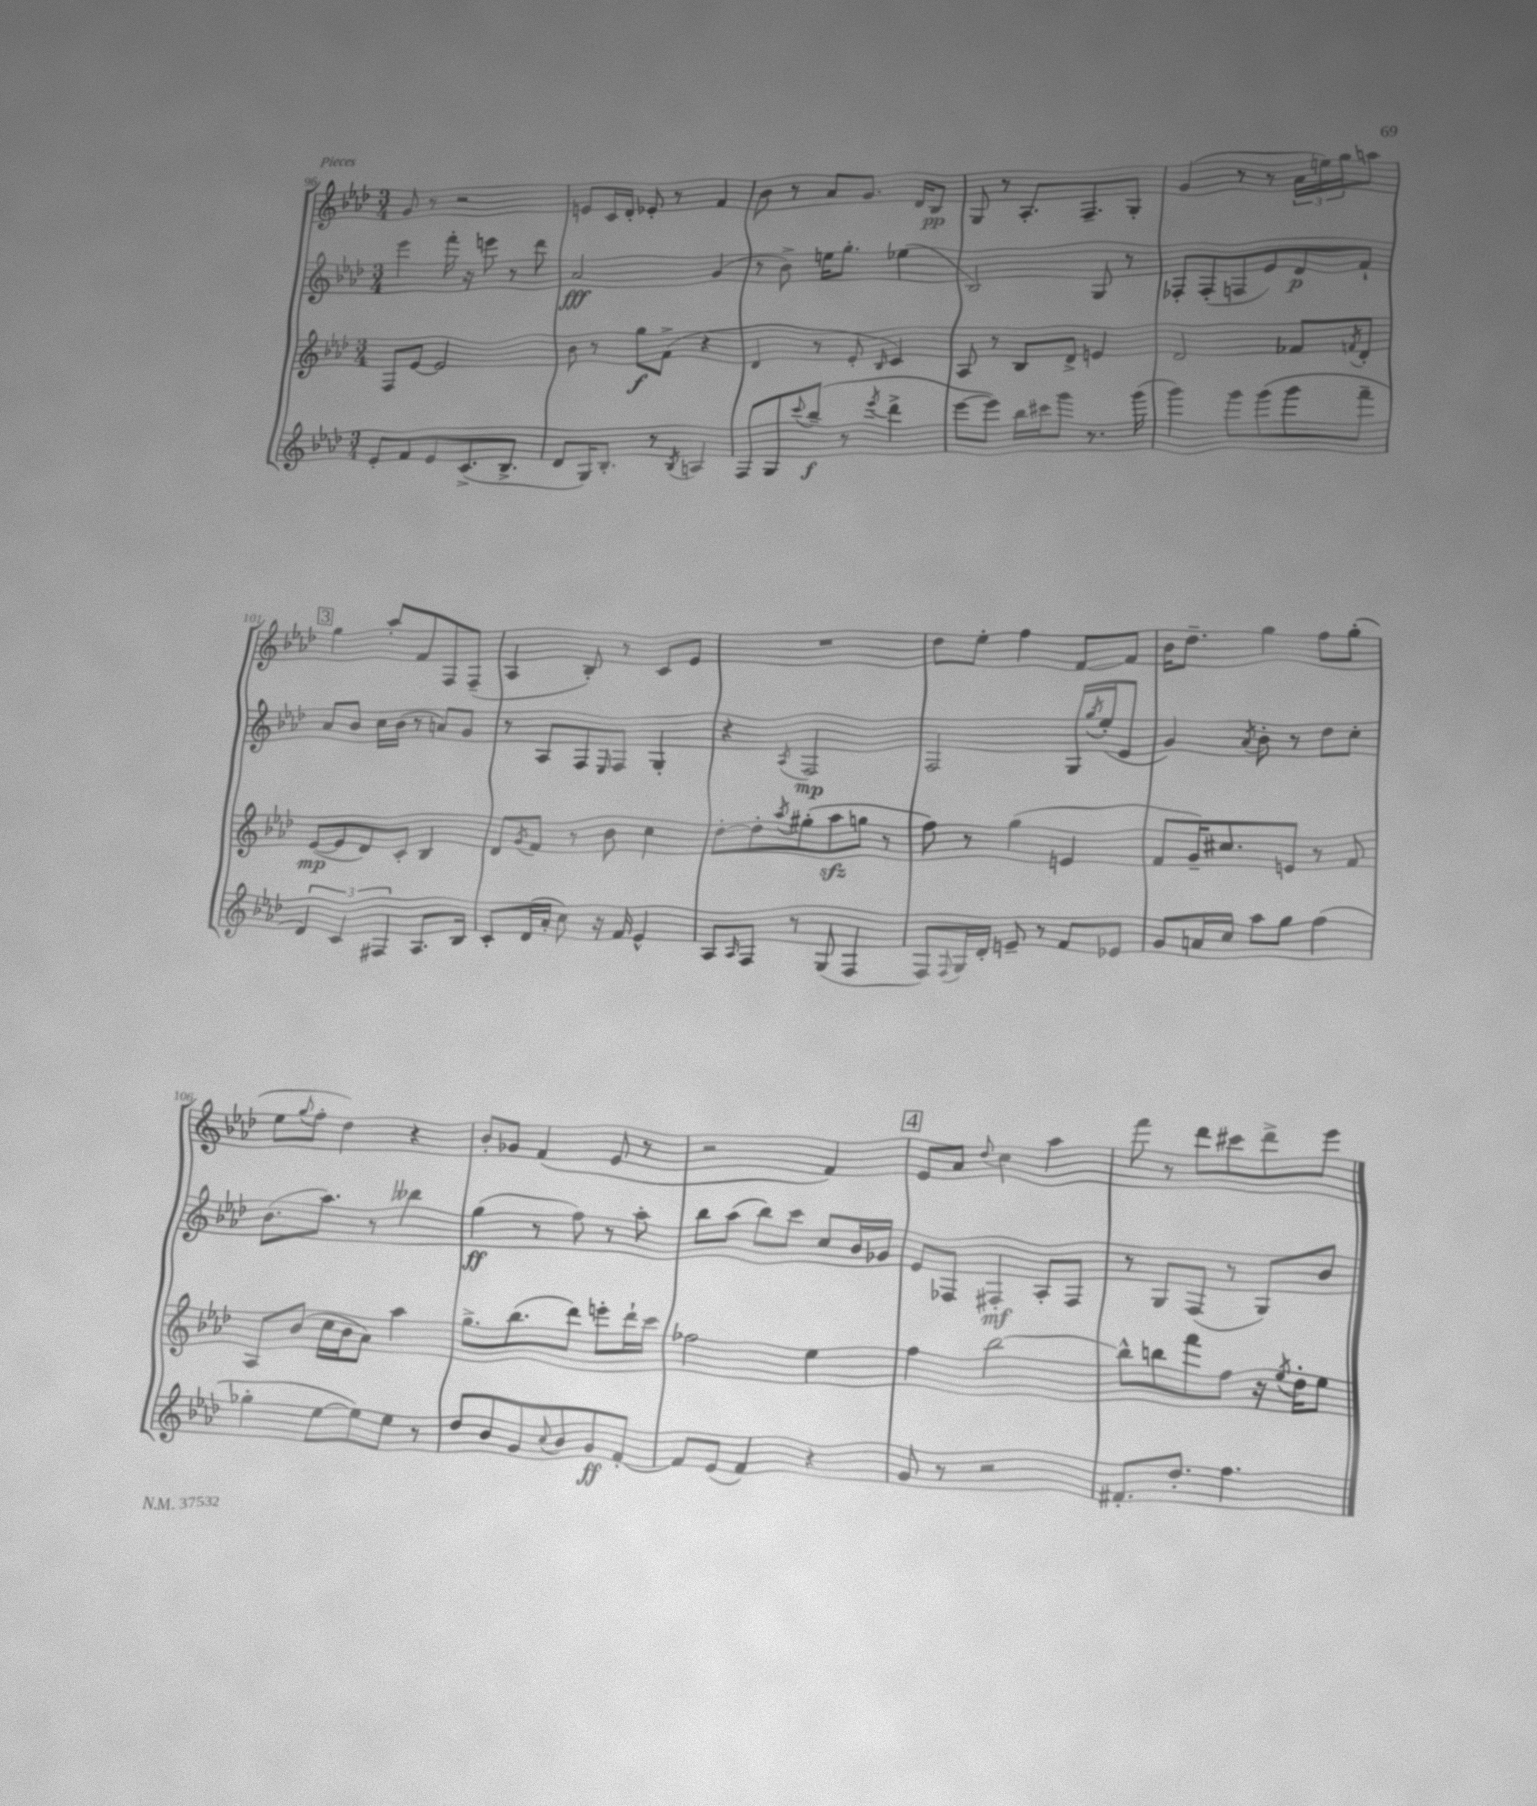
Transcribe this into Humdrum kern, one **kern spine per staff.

**kern	**dynam	**kern	**dynam	**kern	**dynam	**kern	**dynam
*part4	*part4	*part3	*part3	*part2	*part2	*part1	*part1
*staff4	*staff4	*staff3	*staff3	*staff2	*staff2	*staff1	*staff1
*clefG2	*	*clefG2	*	*clefG2	*	*clefG2	*
*k[b-e-a-d-]	*	*k[b-e-a-d-]	*	*k[b-e-a-d-]	*	*k[b-e-a-d-]	*
*M3/4	*	*M3/4	*	*M3/4	*	*M3/4	*
=96	=96	=96	=96	=96	=96	=96	=96
8e-'/L	.	8F/L	.	4eee-\	.	8g/	.
8f/	.	[8e-/J	.	.	.	8r	.
8e-/	.	2e-/]	.	16fff'\	.	2r	.
.	.	.	.	16r	.	.	.
(8.c^/	.	.	.	8eeen\	.	.	.
.	.	.	.	8r	.	.	.
8.B-^/J	.	.	.	.	.	.	.
.	.	.	.	8ddd-\	.	.	.
=97	=97	=97	=97	=97	=97	=97	=97
8d-/L	.	8b-\	.	2a-/	fff	8en/L	.
16G/K)	.	8r	.	.	.	16c/L	.
8.B-'/J	.	.	.	.	.	16d-'/JJ	.
.	.	8gg\L	f	.	.	8e-X'/	.
8r	.	(8f^\J	.	.	.	8r	.
8qB-/	.	.	.	.	.	.	.
4An/	.	4r	.	(4g/	.	4f/	.
=98	=98	=98	=98	=98	=98	=98	=98
8F/L	.	4d-/	.	8r	.	8b-\	.
8G/	.	.	.	8b-^\)	.	8r	.
8qqccc/	.	.	.	.	.	.	.
(8bb-~/J	f	8r	.	16een\KL	.	8a-/L	.
.	.	.	.	8.gg'\J	.	.	.
8r	.	8e-'/	.	.	.	8.g/J	.
8qeee-/	.	16qqB-/	.	.	.	.	.
4ddd-^\	.	4c/)	.	(4ee-X\	.	.	.
.	.	.	.	.	.	16d-/KL	.
.	.	.	.	.	.	8B-/J	pp
=99	=99	=99	=99	=99	=99	=99	=99
[8eee-\L	.	8A-/	.	2B-/)	.	8G/	.
8eee-\J])	.	8r	.	.	.	8r	.
16bb-\LL	.	8B-/L	.	.	.	8.A-'/L	.
16ccc#X\J	.	.	.	.	.	.	.
8ggg\J	.	8d-^/J	.	.	.	.	.
.	.	.	.	.	.	8.F~/	.
8.r	.	4en/	.	8G/	.	.	.
.	.	.	.	8r	.	8G'/J	.
(16ggg\	.	.	.	.	.	.	.
=100	=100	=100	=100	=100	=100	=100	=100
4ggg\)	.	2d-/	.	8F-X'/L	.	(4g/	.
.	.	.	.	(8F-'/	.	.	.
8ggg\L	.	.	.	8Fn/	.	8r	.
(8ggg\	.	.	.	8e-/)	.	8r	.
8ggg\	.	8f-X/L	.	8d-/	p	24a-\LL	.
.	.	.	.	.	.	24een\)	.
.	.	.	.	.	.	24gg\J	.
.	.	8qfn/	.	.	.	.	.
8fff~\J	.	8d-'/J	.	8f`/J	.	8aan\J	.
!!LO:LB:g=z
!!LO:REH:place=s1:t=3
=101	=101	=101	=101	=101	=101	=101	=101
6d-/)	.	([8e-/L	mp	8a-/L	.	4gg\	.
.	.	8e-/]	.	8b-/J	.	.	.
6c/	.	.	.	.	.	.	.
.	.	8d-/)	.	16cc\LL	.	8aa-'/L	.
.	.	.	.	(16b-\JJ	.	.	.
6F#X/	.	.	.	.	.	.	.
.	.	8c'/J	.	8r	.	8f/	.
8.A-/L	.	4B-/	.	8an/L)	.	8F/	.
.	.	.	.	8g/J	.	(8F~/J	.
16B-/Jk	.	.	.	.	.	.	.
=102	=102	=102	=102	=102	=102	=102	=102
8c'/L	.	8d-/L	.	8r	.	4A-/	.
.	.	8qg/	.	.	.	.	.
(16d-/L	.	8f/J	.	8A-/L	.	.	.
16a-'/JJ	.	.	.	.	.	.	.
8cc\)	.	8r	.	8F/	.	8B-'/)	.
.	.	.	.	16qqE-/	.	.	.
16r	.	8b-\	.	8F/J	.	8r	.
16f/	.	.	.	.	.	.	.
4e-^^/	.	4cc\	.	4G'/	.	8c/L	.
.	.	.	.	.	.	8e-/J	.
=103	=103	=103	=103	=103	=103	=103	=103
8A-/L	.	[8dd-'\L	.	4r	.	2.r	.
16qqA-/	.	.	.	.	.	.	.
8F/J	.	8dd-'\]	.	.	.	.	.
.	.	8qaa-/	.	8qA-/	.	.	.
8r	.	(8gg#X'\	.	2F/	mp	.	.
(8G/	.	8aa-zz\	.	.	.	.	.
4F/	.	8ggn\J	.	.	.	.	.
.	.	8r	.	.	.	.	.
=104	=104	=104	=104	=104	=104	=104	=104
8F/L)	.	8ff\)	.	2F/	.	8dd-\L	.
8qqF/	.	.	.	.	.	.	.
16G/L	.	8r	.	.	.	8ee-'\J	.
16d-'/JJ	.	.	.	.	.	.	.
8en~/	.	(4gg\	.	.	.	4ff\	.
8r	.	.	.	.	.	.	.
8f/L	.	4en/	.	16G/LL	.	[8f/L	.
.	.	.	.	8qgg/	.	.	.
.	.	.	.	(16ee-'/J	.	.	.
8e-X/J	.	.	.	8e-/J	.	8f/J]	.
=105	=105	=105	=105	=105	=105	=105	=105
8g/L	.	8f/L	.	4g/)	.	16b-\KL	.
.	.	.	.	.	.	8.dd-~\J	.
16an/L	.	16g~/K)	.	.	.	.	.
16cc/JJ	.	8.cc#X/	.	.	.	.	.
.	.	.	.	8qa-/	.	.	.
8aa-\L	.	.	.	8b-'\	.	4gg\	.
8gg\J	.	8en/J	.	8r	.	.	.
(4ff\	.	8r	.	8dd-\L	.	8ff\L	.
.	.	8f/	.	8cc'\J	.	(8gg'\J	.
!!LO:LB:g=z
=106	=106	=106	=106	=106	=106	=106	=106
4gg-X'\	.	8A-/L	.	(8.b-\L	.	8ee-\L	.
.	.	.	.	.	.	8qqgg/	.
.	.	(8b-/J	.	.	.	8ff'\J	.
.	.	.	.	8.aa-\J)	.	.	.
[8ee-\L	.	16cc\LL	.	.	.	4dd-\)	.
.	.	16b-\J	.	.	.	.	.
8ee-\])	.	8a-\J)	.	8r	.	.	.
8ee-\J	.	4aa-\	.	4bb--X\	.	4r	.
8r	.	.	.	.	.	.	.
=107	=107	=107	=107	=107	=107	=107	=107
8dd-/L	.	8.gg^\L	.	(4gg\	ff	8b-'/L	.
8b-/	.	.	.	.	.	8g-X/J	.
.	.	(8.bb-\	.	.	.	.	.
8g/	.	.	.	8r	.	(4f/	.
8qqcc/	.	.	.	.	.	.	.
8b-/	.	8ddd-\J)	.	8ff\)	.	.	.
8g/	ff	8eeen'\L	.	8r	.	8e-/	.
[8f'/J	.	16ddd-`\L	.	8aa-'\	.	8r	.
.	.	16ccc\JJ	.	.	.	.	.
=108	=108	=108	=108	=108	=108	=108	=108
8f/L]	.	2ff-X\	.	8bb-\L	.	2r	.
(8e-/J	.	.	.	(8aa-\J	.	.	.
4f/)	.	.	.	8bb-\L)	.	.	.
.	.	.	.	8ccc\J	.	.	.
4r	.	4ee-\	.	8cc/L	.	4f/)	.
.	.	.	.	16b-/L	.	.	.
.	.	.	.	16g-X/JJ	.	.	.
!!LO:REH:place=s1:t=4
=109	=109	=109	=109	=109	=109	=109	=109
8g/	.	4ff\	.	8e-/L	.	8e-/L	.
8r	.	.	.	8F-X/J	.	8a-/J	.
.	.	.	.	.	.	8qqdd-/	.
2r	.	[2bb-\	.	4F#X'/	mf	4cc\	.
.	.	.	.	8A-'/L	.	4aa-\	.
.	.	.	.	8F#/J	.	.	.
=110	=110	=110	=110	=110	=110	=110	=110
8.f#X'/L	.	8bb-^^\L]	.	8r	.	8fff\	.
.	.	8bbn\	.	8G/L	.	8r	.
8.dd-'/J	.	.	.	.	.	.	.
.	.	8fff\	.	(8F/J	.	8ddd-\L	.
4.ff\	.	8ff\J	.	8r	.	8ccc#X\	.
.	.	16r	.	8G/L)	.	8ddd-^\	.
.	.	8qee-/	.	.	.	.	.
.	.	16dd-'\KL	.	.	.	.	.
.	.	8ee-\J	.	8b-/J	.	8eee-\J	.
==	==	==	==	==	==	==	==
*-	*-	*-	*-	*-	*-	*-	*-
